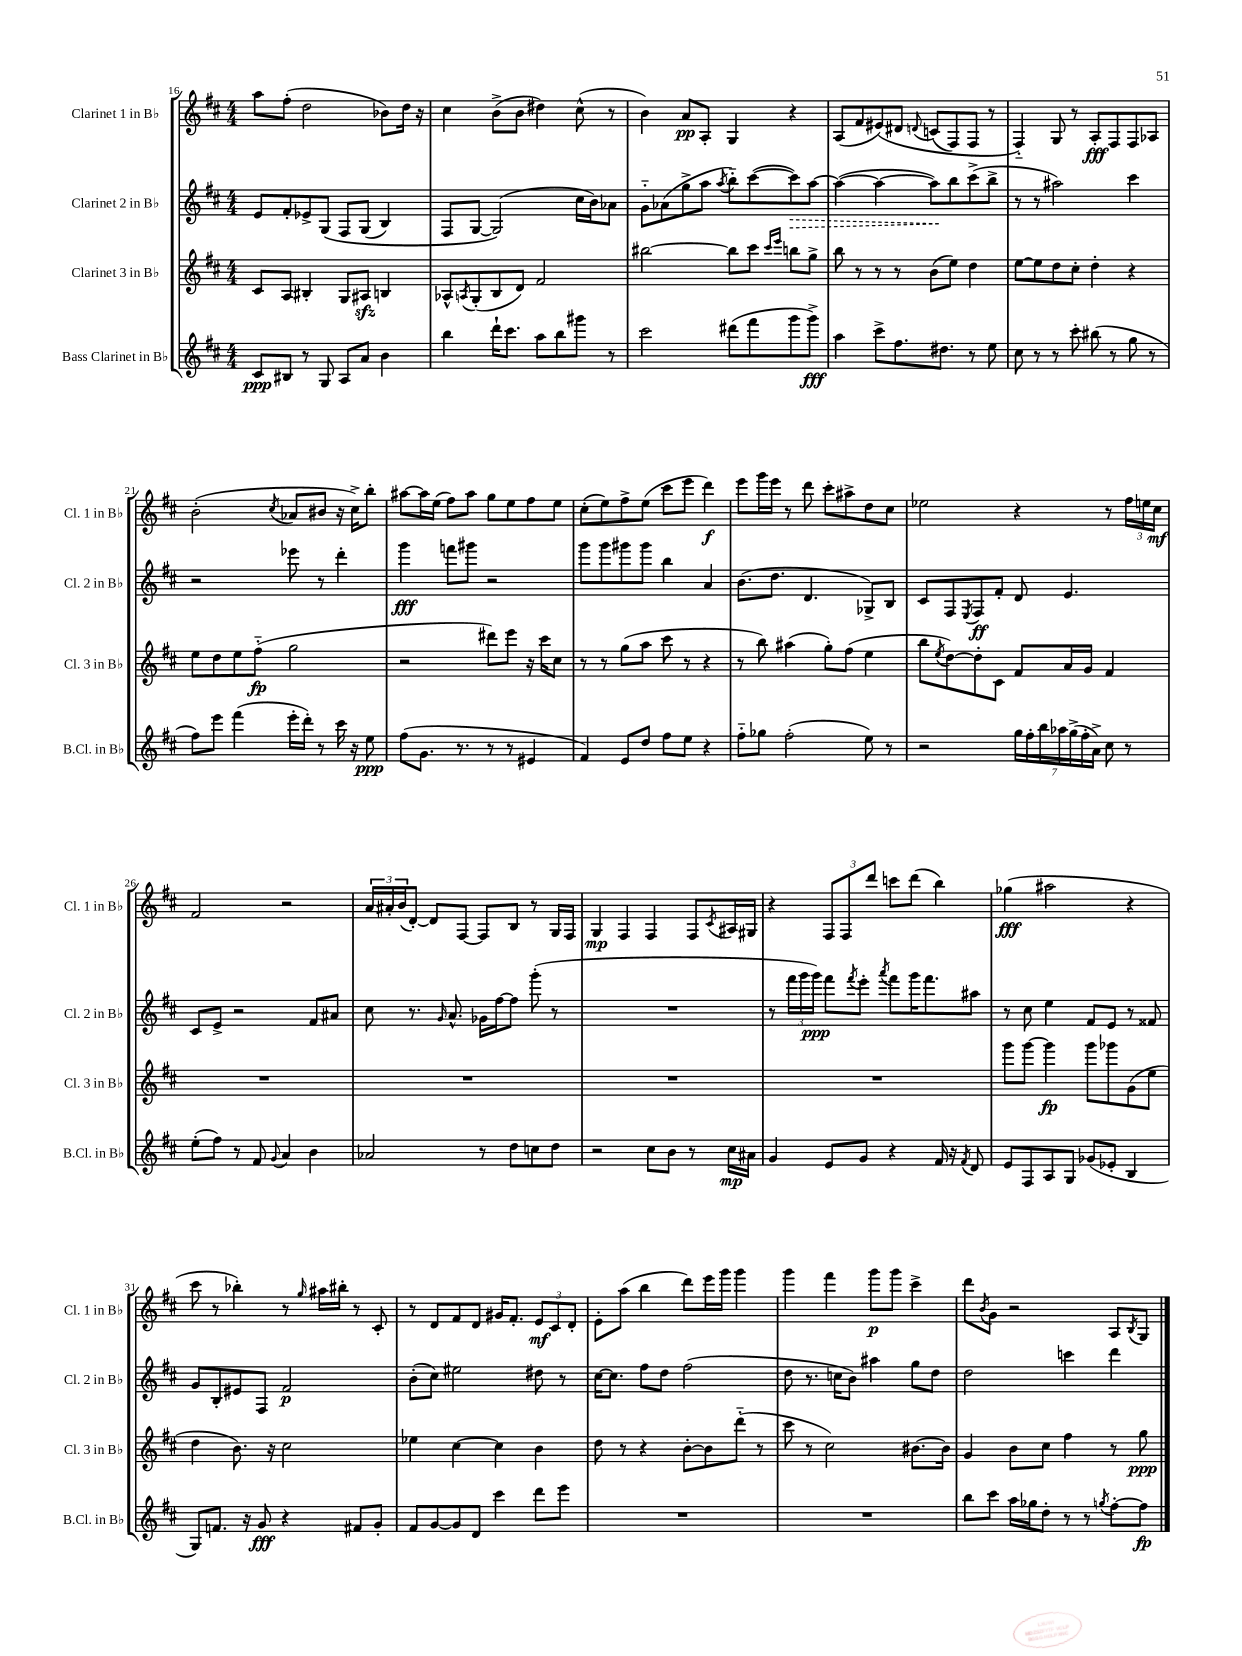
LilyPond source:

<<
\new StaffGroup <<
\new Staff = "s0" \with { instrumentName = "Clarinet 1 in Bb" shortInstrumentName = "Cl. 1 in Bb" } {
    \clef treble \key d \major \numericTimeSignature \time 4/4
    a''8 fis''8-.( d''2 bes'8) d''16 r16 |
    cis''4 b'8->( b'8 dis''4) cis''8-^( r8 |
    b'4) a'8\pp a8-. g4 r4 |
    a8( fis'8 eis'8)\( dis'8 \appoggiatura { d'8 } c'8( fis8) fis8 r8 |
    fis4-_\) g8 r8 a8-.\fff fis8 fis8 aes8 |
    b'2-.( \acciaccatura { cis''8 } aes'8 bis'8 r16 cis''16->) b''8-. |
    ais''8~ ais''16 e''16( fis''8) ais''8 g''8 e''8 fis''8 e''8 |
    cis''8-.( e''8) fis''8-> e''8( cis'''8 e'''8 d'''4\f) |
    e'''8 g'''16 e'''16 r8 d'''8 cis'''8-. ais''8-> d''8 cis''8 |
    ees''2 r4 r8 \tuplet 3/2 { fis''16 e''16 cis''16\mf } |
    fis'2 r2 |
    \tuplet 3/2 { a'16 ais'16-. b'16( } d'8~-.) d'8 fis8~ fis8 b8 r8 g16 fis16 |
    g4\mp fis4 fis4 fis8 \acciaccatura { cis'8 } ais16 gis16 |
    r4 \tuplet 3/2 { fis8 fis8 d'''8 } c'''8 d'''8( b''4) |
    ges''4\fff( ais''2 r4 |
    cis'''8 r8 bes''4-.) r8 \grace { g''16 } ais''16 bis''16-. r8 cis'8-. |
    r8 d'8 fis'8 d'8 gis'16 fis'8.-. \tuplet 3/2 { e'8\mf cis'8 d'8-. } |
    e'8-. a''8( b''4 d'''8) e'''16 g'''16 g'''4 |
    g'''4 fis'''4 g'''8\p g'''8 cis'''4-> |
    d'''8 \acciaccatura { b'8 } g'8 r2 a8 \acciaccatura { b8 } g8 \bar "|." |
}
\new Staff = "s1" \with { instrumentName = "Clarinet 2 in Bb" shortInstrumentName = "Cl. 2 in Bb" } {
    \clef treble \key d \major \numericTimeSignature \time 4/4
    e'8 fis'8-. ees'8-> g8\( fis8 g8( b4) |
    fis8 g8~ g2(\) cis''16 b'16) aes'8 |
    g'8-_ aes'8( g''8-> a''8 \acciaccatura { a''8 } b''8-_) cis'''8~( \once \override Hairpin.style = #'dashed-line cis'''8\>) a''8~ |
    a''4~( a''4~ a''8\!) b''8 cis'''8->( b''8-> |
    r8 r8 ais''2) cis'''4 |
    r2 ees'''8 r8 d'''4-. |
    g'''4\fff f'''8 gis'''8 r2 |
    g'''8 g'''8 gis'''8 gis'''8 b''4 a'4 |
    b'8.( d''8. d'4. ges8->) b8 |
    cis'8 fis8 \acciaccatura { e8 } fis8\ff fis'8-. d'8 e'4. |
    cis'8 e'8-> r2 fis'8 ais'8 |
    cis''8 r8. \grace { g'16 } a'8.-^ ges'16 fis''16~ fis''8 g'''8-.( r8 |
    R1 |
    r8 \tuplet 3/2 { fis'''16 g'''16 g'''16\ppp) } fis'''8 \acciaccatura { fis'''8 } e'''8-. \acciaccatura { a'''8 } fis'''8 g'''16 fis'''8. ais''8 |
    r8 cis''8 e''4 fis'8 e'8 r8 fisis'8 |
    g'8 b8-. eis'8 fis8 fis'2\p |
    b'8-.( cis''8) eis''2 dis''8 r8 |
    cis''16~ cis''8. fis''8 d''8 fis''2( |
    d''8 r8. c''16 b'8) ais''4 g''8 d''8 |
    d''2 c'''4 d'''4 \bar "|." |
}
\new Staff = "s2" \with { instrumentName = "Clarinet 3 in Bb" shortInstrumentName = "Cl. 3 in Bb" } {
    \clef treble \key d \major \numericTimeSignature \time 4/4
    cis'8 a8 bis4-. g8 ais8\sfz b4 |
    aes8-^ \acciaccatura { a8 } g8-.( b8 d'8) fis'2 |
    bis''2~ bis''8 cis'''8 \grace { cis'''16 e'''16 } b''8 g''8-> |
    b''8 r8 r8 r8 b'8( e''8) d''4 |
    e''8~ e''8 d''8 cis''8-. d''4-. r4 |
    e''8 d''8 e''8 fis''8-_\fp( g''2 |
    r2 dis'''8) e'''8 r16 cis'''16 cis''8 |
    r8 r8 g''8( a''8 cis'''8 r8 r4 |
    r8 b''8) ais''4( g''8-.) fis''8( e''4 |
    b''8 \acciaccatura { e''8 } d''8~) d''8-. cis'8 fis'8 a'16 g'16 fis'4 |
    R1 |
    R1 |
    R1 |
    R1 |
    g'''8 g'''8~ g'''4\fp g'''8 ges'''8 g'8( e''8 |
    d''4 b'8.) r16 cis''2 |
    ees''4 cis''4~ cis''4 b'4 |
    d''8 r8 r4 b'8~-. b'8 d'''8-_( r8 |
    cis'''8 r8 cis''2) bis'8.~ bis'16 |
    g'4 b'8 cis''8 fis''4 r8 g''8\ppp \bar "|." |
}
\new Staff = "s3" \with { instrumentName = "Bass Clarinet in Bb" shortInstrumentName = "B.Cl. in Bb" } {
    \clef treble \key d \major \numericTimeSignature \time 4/4
    cis'8\ppp bis8 r8 g8 a8 a'8 b'4 |
    b''4 d'''16-! cis'''8. a''8 b''8 gis'''8 r8 |
    cis'''2 dis'''8( fis'''8 g'''8 g'''8->\fff) |
    a''4 cis'''8-> fis''8. dis''8. r8 e''8 |
    cis''8 r8 r8 cis'''8-. bis''8( r8 g''8 r8 |
    fis''8) e'''8 fis'''4( e'''16-. d'''16-.) r8 cis'''16 r16 e''8\ppp |
    fis''8( g'8. r8. r8 r8 eis'4 |
    fis'4) e'8 d''8 fis''8 e''8 r4 |
    fis''8-_ ges''8 fis''2-.( e''8) r8 |
    r2 \tuplet 7/4 { g''16 fis''16-. b''16 aes''16 g''16->( fis''16-. a'16->) } cis''8 r8 |
    e''8-.( fis''8) r8 fis'8 \appoggiatura { g'8 } a'4 b'4 |
    aes'2 r8 d''8 c''8 d''8 |
    r2 cis''8 b'8 r8 cis''16\mp ais'16 |
    g'4 e'8 g'8 r4 fis'16 r16 \acciaccatura { fis'8 } d'8 |
    e'8 fis8 a8 g8 ges'8( ees'8-. b4 |
    g8) f'8. r16 g'8\fff r4 fis'8 g'8-. |
    fis'8 g'8~ g'8 d'8 cis'''4 d'''8 e'''8 |
    R1 |
    R1 |
    b''8 cis'''8 a''16 ges''16 d''8-. r8 r8 \acciaccatura { g''8 } fis''8~-. fis''8\fp \bar "|." |
}
>>
>>
\layout { \context { \Score currentBarNumber = #16 } }
